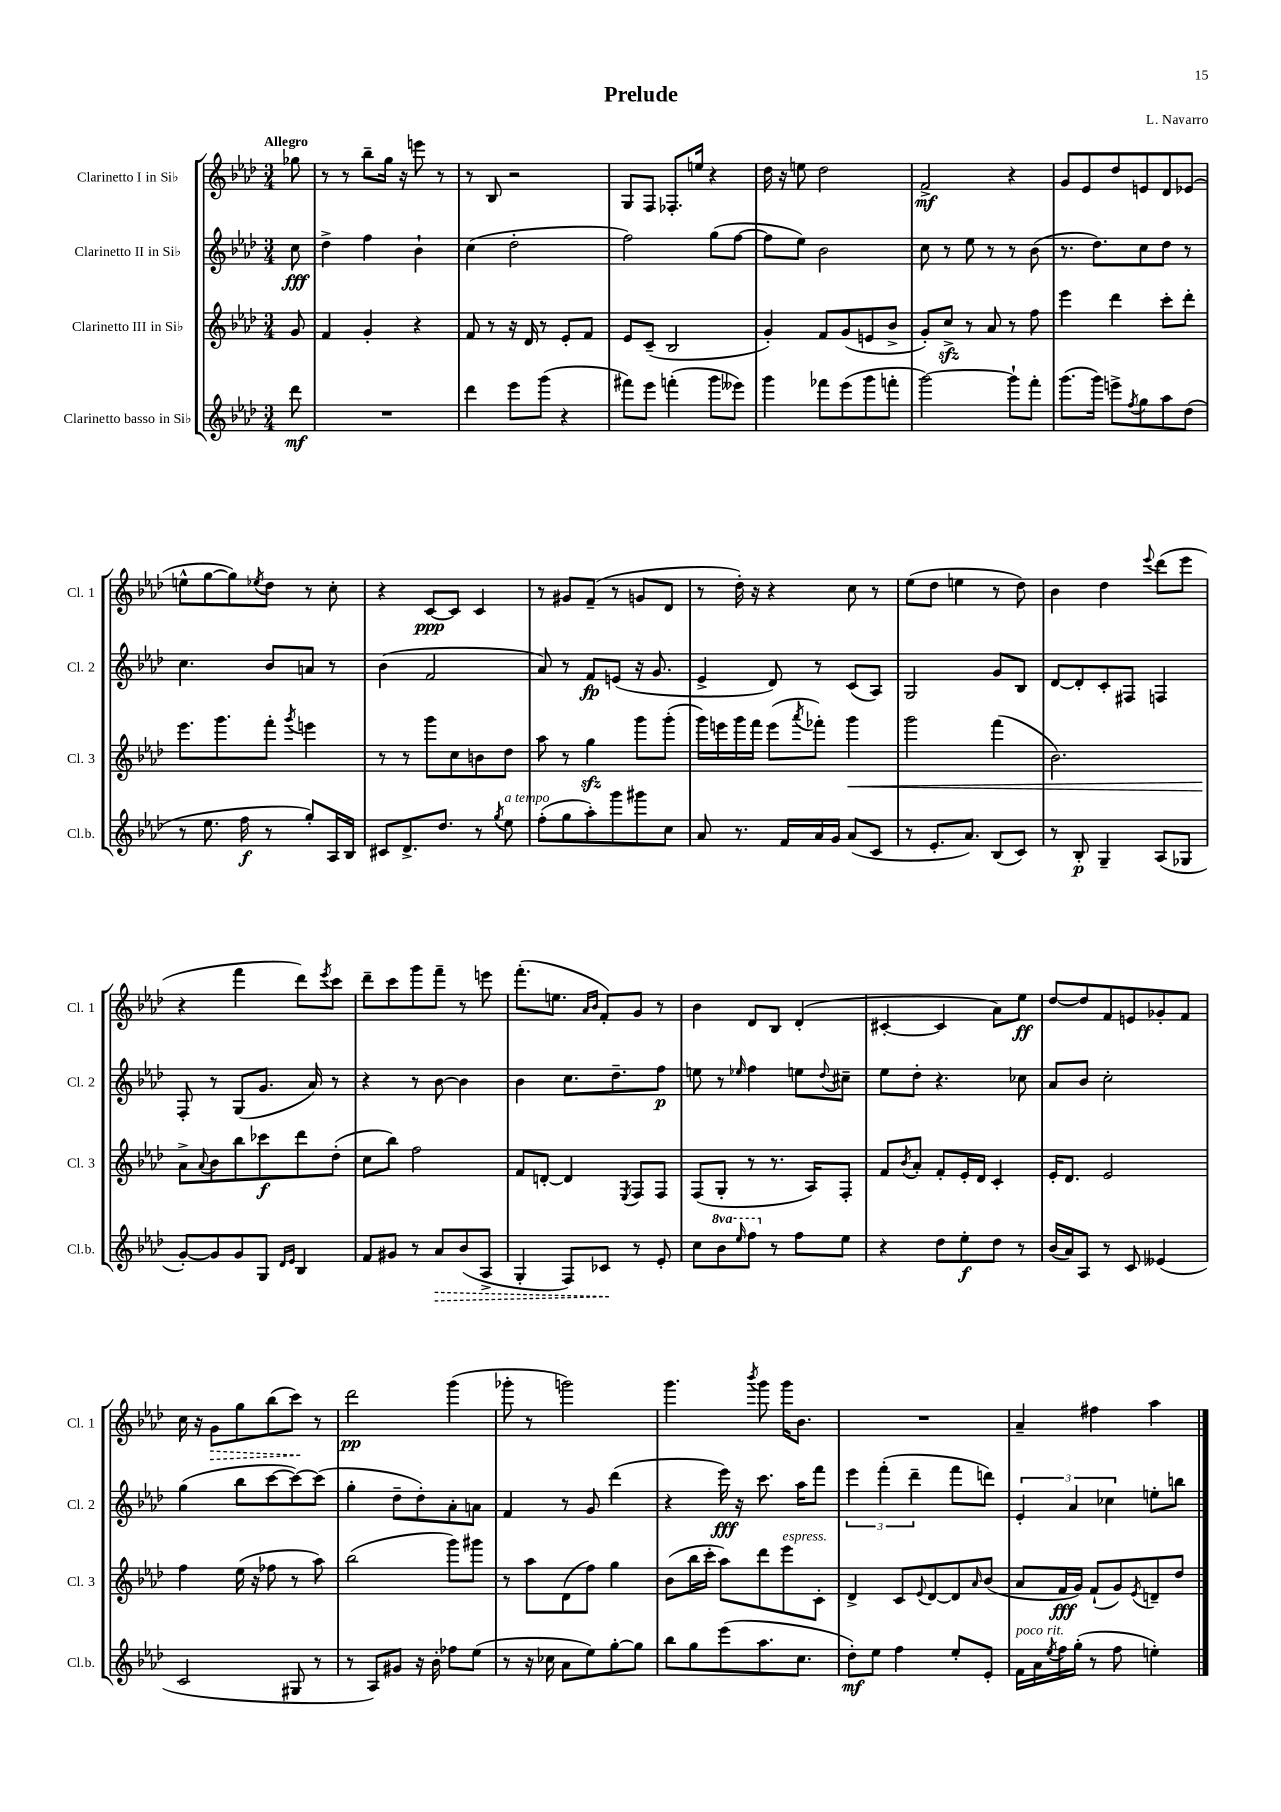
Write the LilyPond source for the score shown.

\header { title = "Prelude" composer = "L. Navarro" }
<<
\new StaffGroup <<
\new Staff = "s0" \with { instrumentName = "Clarinetto I in Sib" shortInstrumentName = "Cl. 1" } {
    \clef treble \key aes \major \numericTimeSignature \time 3/4 \partial 8 \tempo "Allegro"
    ges''8 |
    r8 r8 bes''8-- g''16 r16 e'''8 r8 |
    r8 bes8 r2 |
    g8 f8 fes8.-. e''16 r4 |
    des''16 r16 e''8 des''2 |
    f'2->\mf r4 |
    g'8 ees'8 des''8 e'8 des'8 ees'8( |
    e''8-^ g''8~ g''8) \acciaccatura { ees''8 } des''8 r8 c''8-. |
    r4 c'8~\ppp c'8 c'4 |
    r8 gis'8 f'8--( r8 g'8 des'8 |
    r8 des''16-.) r16 r4 c''8 r8 |
    ees''8( des''8 e''4 r8 des''8) |
    bes'4 des''4 \appoggiatura { ees'''8 } des'''8( ees'''8 |
    r4 f'''4 des'''8) \acciaccatura { ees'''8 } c'''8 |
    des'''8-- c'''8 g'''8 f'''8-- r8 e'''8 |
    f'''8.-.( e''8. \grace { aes'16 bes'16 } f'8-.) g'8 r8 |
    bes'4 des'8 bes8 des'4-.( |
    cis'4~-. cis'4 aes'8) ees''8\ff |
    des''8~ des''8 f'8 e'8 ges'8-. f'8 |
    c''16 r16 \once \override Hairpin.style = #'dashed-line g'8\> g''8 bes''8( c'''8\!) r8 |
    des'''2\pp g'''4( |
    ges'''8-. r8 g'''2) |
    g'''4. \acciaccatura { bes'''8 } g'''8 g'''16 bes'8. |
    R2. |
    aes'4-- fis''4 aes''4 \bar "|." |
}
\new Staff = "s1" \with { instrumentName = "Clarinetto II in Sib" shortInstrumentName = "Cl. 2" } {
    \clef treble \key aes \major \numericTimeSignature \time 3/4 \partial 8
    c''8\fff |
    des''4-> f''4 bes'4-! |
    c''4( des''2-. |
    f''2) g''8( f''8~ |
    f''8 ees''8) bes'2 |
    c''8 r8 ees''8 r8 r8 bes'8( |
    r8. des''8.) c''8 des''8 r8 |
    c''4. bes'8 a'8 r8 |
    bes'4( f'2 |
    aes'8) r8 f'8\fp e'8( r16 g'8. |
    ees'4-> des'8) r8 c'8( aes8) |
    g2 g'8 bes8 |
    des'8~ des'8-. c'8-. fis8 f4 |
    f8-. r8 g8( g'8. aes'16) r8 |
    r4 r8 bes'8~ bes'4 |
    bes'4 c''8. des''8.-- f''8\p |
    e''8 r8 \grace { ees''16 } f''4 e''8 \appoggiatura { des''8 } cis''8-- |
    ees''8 des''8-. r4. ces''8 |
    aes'8 bes'8 c''2-. |
    g''4( bes''8 c'''8~ c'''8~) c'''8( |
    g''4-. des''8-- des''8-.) aes'8-. a'8 |
    f'4 r8 g'8 des'''4( |
    r4 ees'''16\fff) r16 c'''8. aes''16 f'''8 |
    \tuplet 3/2 { ees'''4 f'''4-.( des'''4-- } f'''8 d'''8) |
    \tuplet 3/2 { ees'4-. aes'4 ces''4 } e''8-. b''8 \bar "|." |
}
\new Staff = "s2" \with { instrumentName = "Clarinetto III in Sib" shortInstrumentName = "Cl. 3" } {
    \clef treble \key aes \major \numericTimeSignature \time 3/4 \partial 8
    g'8 |
    f'4 g'4-. r4 |
    f'8 r8 r16 des'16 r8 ees'8-. f'8 |
    ees'8 c'8--( bes2 |
    g'4-.) f'8 g'8( e'8 bes'8-> |
    g'8-.) c''8->\sfz r8 aes'8 r8 f''8 |
    ees'''4 des'''4 c'''8-. des'''8-. |
    ees'''8. g'''8. f'''8-. \acciaccatura { g'''8 } e'''4 |
    r8 r8 g'''8 c''8 b'8 des''8 |
    aes''8 r8 g''4\sfz g'''8 g'''8-.( |
    g'''16) e'''16 g'''16 f'''16 e'''8( \acciaccatura { aes'''8 } fes'''8-.) g'''4\< |
    g'''2 f'''4( |
    bes'2.) |
    aes'8->\! \appoggiatura { aes'8 } bes'8 bes''8 ces'''8\f des'''8 des''8-.( |
    c''8 bes''8) f''2 |
    f'8 d'8~-. d'4 \acciaccatura { ees8 } f8 f8 |
    f8( g8-. r8 r8. aes16) f8-. |
    f'8 \acciaccatura { bes'8 } aes'8-. f'8-. ees'16-. des'16 c'4-. |
    ees'16-. des'8. ees'2 |
    f''4 ees''16( r16 fes''8 r8 aes''8) |
    bes''2( g'''8) gis'''8 |
    r8 aes''8 des'8( f''8) g''4 |
    bes'8( bes''16 c'''16-. aes''8) des'''8 ees'''8^\markup { \italic "espress." } c'8-. |
    des'4-> c'8 \appoggiatura { ees'8 } des'8~ des'8 \grace { aes'16 } bes'8( |
    aes'8 f'16\fff g'16) f'8-!( g'8) \acciaccatura { ees'8 } d'8-- des''8 \bar "|." |
}
\new Staff = "s3" \with { instrumentName = "Clarinetto basso in Sib" shortInstrumentName = "Cl.b." } {
    \clef treble \key aes \major \numericTimeSignature \time 3/4 \set Staff.ottavationMarkups = #ottavation-simple-ordinals \partial 8
    des'''8\mf |
    R2. |
    des'''4 ees'''8 g'''8( r4 |
    fis'''8) ees'''8 f'''4-.( g'''8 eeses'''8) |
    g'''4 fes'''8 ees'''8( g'''8 f'''8-. |
    g'''2~) g'''8-! f'''8-. |
    g'''8.( g'''16) e'''8-> \acciaccatura { f''8 } g''8 aes''8 des''8( |
    r8 ees''8. f''16\f r8 g''8-.) aes16 bes16 |
    cis'8 des'8.-> des''8. r8 \acciaccatura { g''8 } ees''8^\markup { \italic "a tempo" } |
    f''8-.( g''8 aes''8-.) g'''8 gis'''8 c''8 |
    aes'8 r8. f'16 aes'16 g'16 aes'8( c'8 |
    r8 ees'8.-. aes'8.) bes8( c'8) |
    r8 bes8-.\p g4-- aes8( ges8 |
    g'8~-.) g'8 g'8 g8 \grace { des'16 ees'16 } bes4 |
    f'8 gis'8 r8 \once \override Hairpin.style = #'dashed-line aes'8\> bes'8( aes8-> |
    g4-. f8) ces'8\! r8 ees'8-. |
    c''8 \ottava #1 bes''8 \grace { ees'''16 } f'''8 \ottava #0 r8 f''8 ees''8 |
    r4 des''8 ees''8-.\f des''8 r8 |
    bes'16( aes'16) aes8 r8 c'8 eeses'4( |
    c'2 gis8 r8 |
    r8 aes8) gis'8 r16 bes'16-. fes''8 ees''8( |
    r8 r16 ces''16 aes'8 ees''8) g''8~-. g''8 |
    bes''8 g''8 ees'''8( aes''8. c''8. |
    des''8-.\mf) ees''8 f''4 ees''8-. ees'8-. |
    f'16^\markup { \italic "poco rit." } aes'16 \acciaccatura { ees''8 } f''16 g''16-.( r8 f''8 e''4-.) \bar "|." |
}
>>
>>
\layout { \context { \Score \remove "Bar_number_engraver" } }
